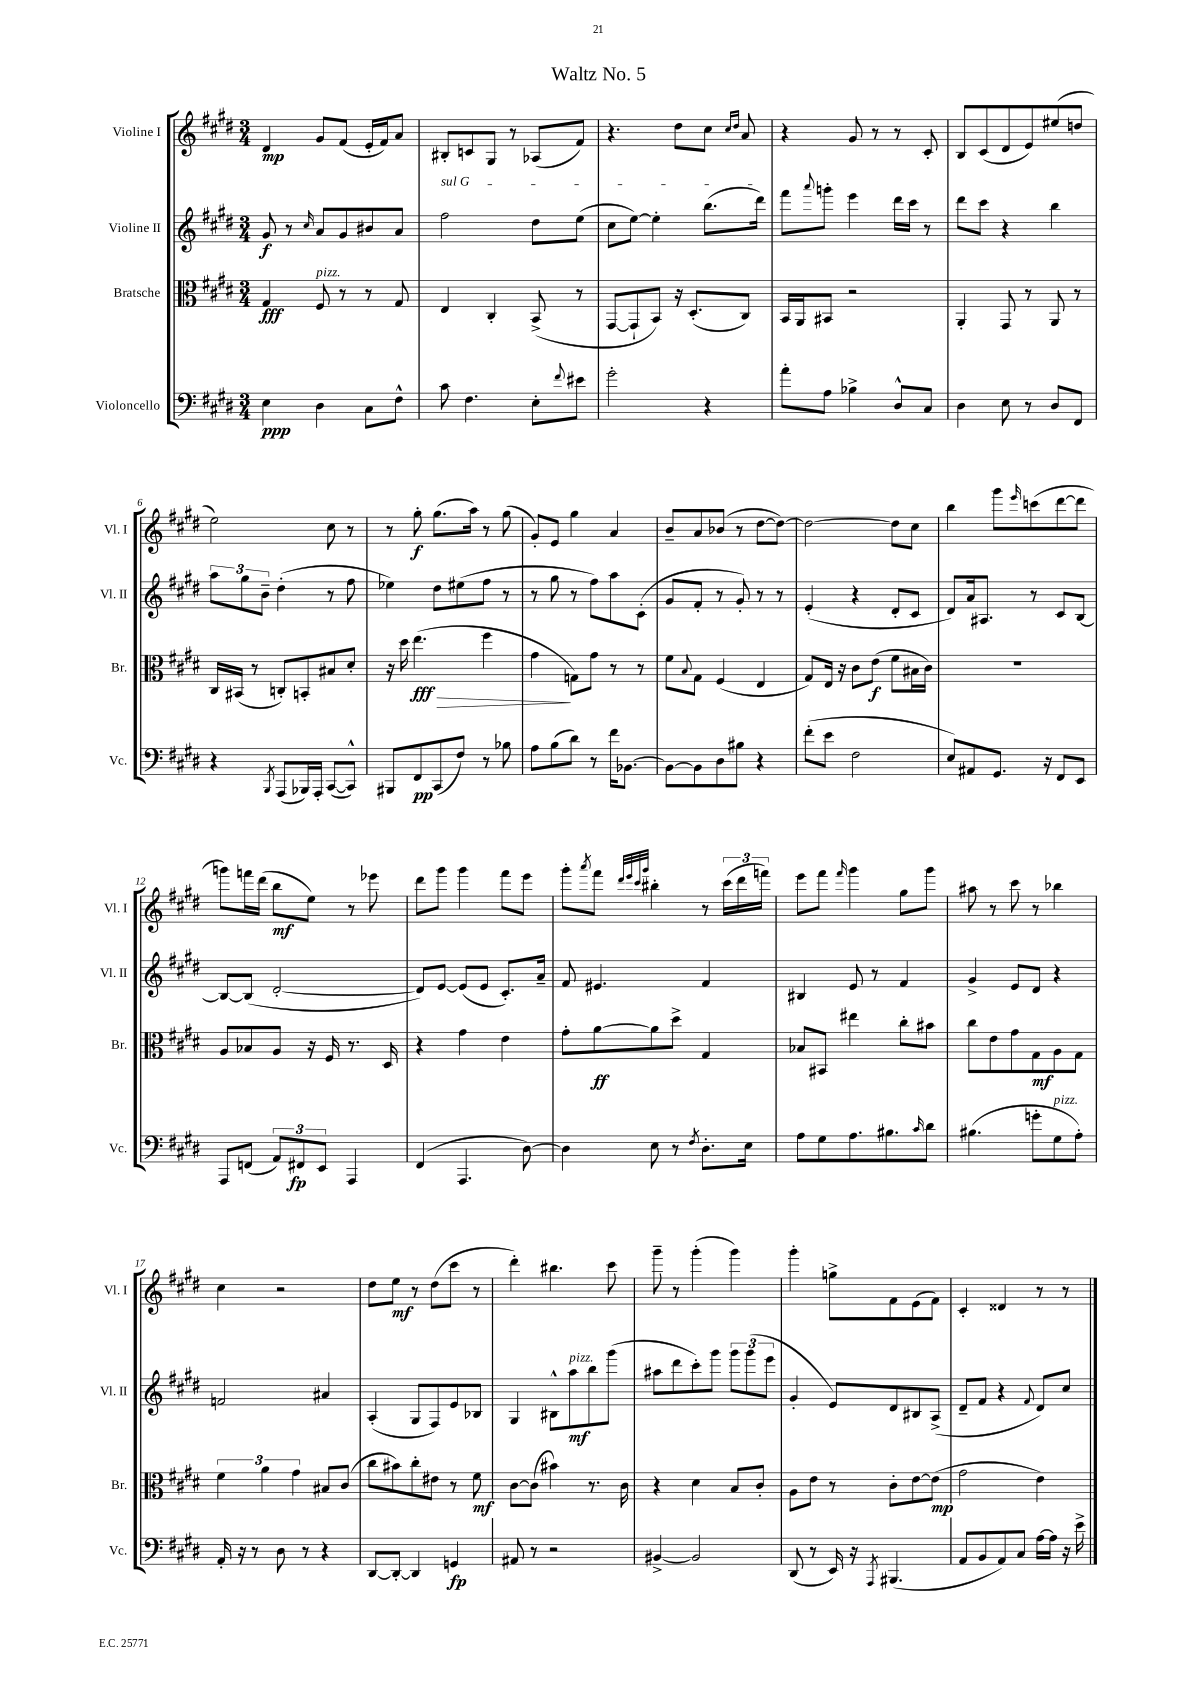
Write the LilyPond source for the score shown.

\header { title = "Waltz No. 5" }
<<
\new StaffGroup <<
\new Staff = "s0" \with { instrumentName = "Violine I" shortInstrumentName = "Vl. I" } {
    \clef treble \key e \major \numericTimeSignature \time 3/4
    dis'4\mp gis'8 fis'8( e'16-. fis'16) a'8 |
    bis8-. c'8 gis8 r8 aes8( fis'8) |
    r4. dis''8 cis''8 \grace { cis''16 dis''16 } a'8 |
    r4 gis'8 r8 r8 cis'8-. |
    b8 cis'8( dis'8 e'8) eis''8( d''8 |
    e''2) cis''8 r8 |
    r8 gis''8-.\f gis''8.( a''16) r8 gis''8( |
    gis'8-.) e'8 gis''4 a'4 |
    b'8-- a'8 bes'8( r8 dis''8~ dis''8~) |
    dis''2~ dis''8 cis''8 |
    b''4 gis'''8 \grace { e'''16 } c'''8( dis'''8~ dis'''8 |
    g'''8) f'''16 dis'''16( b''8\mf e''8) r8 ees'''8 |
    dis'''8 gis'''8 gis'''4 fis'''8 e'''8 |
    gis'''8-. \acciaccatura { a'''8 } fis'''8 \grace { dis'''32 e'''32 cis'''32 gis'''32 } bis''4-. r8 \tuplet 3/2 { cis'''16( dis'''16 f'''16) } |
    e'''8 fis'''8 \grace { fis'''16 } gis'''4 gis''8 gis'''8 |
    ais''8 r8 cis'''8 r8 bes''4 |
    cis''4 r2 |
    dis''8 e''8\mf r8 dis''8( cis'''8 r8 |
    dis'''4-.) bis''4. cis'''8 |
    gis'''8-- r8 gis'''4-.( gis'''4) |
    gis'''4-. g''8-> fis'8 e'8( fis'8) |
    cis'4-. disis'4 r8 r8 \bar "|." |
}
\new Staff = "s1" \with { instrumentName = "Violine II" shortInstrumentName = "Vl. II" } {
    \clef treble \key e \major \numericTimeSignature \time 3/4
    gis'8\f r8 \grace { cis''16 } a'8 gis'8 bis'8 a'8 |
    \once \override TextSpanner.bound-details.left.text = \markup { \italic "sul G" } fis''2\startTextSpan dis''8 e''8( |
    cis''8 e''8~) e''4-. b''8.( dis'''16\stopTextSpan) |
    fis'''8 \appoggiatura { a'''8 } g'''8-. e'''4 dis'''16 cis'''16 r8 |
    dis'''8 cis'''8 r4 b''4 |
    \tuplet 3/2 { a''8 gis''8 b'8-- } dis''4-.( r8 fis''8 |
    ees''4) dis''8 eis''8( fis''8 r8 |
    r8 gis''8 r8 fis''8) a''8 cis'8-.( |
    gis'8 fis'8-. r8 gis'8-.) r8 r8 |
    e'4-.( r4 dis'8-. cis'8 |
    dis'8) a'16 ais8. r8 cis'8 b8~ |
    b8~ b8( dis'2~-. |
    dis'8) e'8~ e'8( e'8 cis'8.-.) a'16-- |
    fis'8 eis'4. fis'4 |
    bis4 e'8 r8 fis'4 |
    gis'4-> e'8 dis'8 r4 |
    f'2 ais'4 |
    a4-.( gis8 fis8) e'8 bes8 |
    gis4 bis8-^ a''8\mf^\markup { \italic "pizz." } b''8 gis'''8( |
    ais''8 dis'''8 cis'''8-.) gis'''8 \tuplet 3/2 { gis'''8 gis'''8( e'''8 } |
    gis'4-. e'8) dis'8 bis8 a8->( |
    dis'8-- fis'8 r4 \appoggiatura { fis'8 } dis'8) cis''8 \bar "|." |
}
\new Staff = "s2" \with { instrumentName = "Bratsche" shortInstrumentName = "Br." } {
    \clef alto \key e \major \numericTimeSignature \time 3/4
    gis4\fff fis8^\markup { \italic "pizz." } r8 r8 gis8 |
    e4 cis4-. b,8->( r8 |
    gis,8~ gis,8-! b,8) r16 dis8.-.( cis8) |
    b,16 a,16 bis,8 r2 |
    a,4-. gis,8 r8 a,8 r8 |
    cis16 bis,16( r8 c8-.) b,8-. bis8 dis'8-. |
    r16 dis''16 e''4.\fff\>( fis''4 |
    gis'4\! g8) gis'8 r8 r8 |
    fis'8 \appoggiatura { b8 } gis8 fis4( e4 |
    gis8) e16 r16 cis'8 e'8\f( fis'8 bis16 cis'16) |
    R2. |
    a8 bes8 a8 r16 fis16 r8. dis16 |
    r4 gis'4 e'4 |
    gis'8-. a'8~\ff a'8 dis''8-> gis4 |
    bes8 bis,8 eis''4 cis''8-. bis'8 |
    cis''8 e'8 gis'8 gis8\mf a8 gis8 |
    \tuplet 3/2 { fis'4 a'4 gis'4 } bis8 cis'8( |
    cis''8 bis'8) cis''8-. eis'8 r8 fis'8\mf |
    cis'8~ cis'8( bis'4) r8. cis'16 |
    r4 dis'4 b8 cis'8-. |
    a8 e'8 r8 cis'8-. e'8~ e'8\mp( |
    gis'2 e'4) \bar "|." |
}
\new Staff = "s3" \with { instrumentName = "Violoncello" shortInstrumentName = "Vc." } {
    \clef bass \key e \major \numericTimeSignature \time 3/4
    e4\ppp dis4 cis8 fis8-^ |
    cis'8 fis4. e8-. \appoggiatura { fis'8 } eis'8 |
    gis'2-. r4 |
    a'8-. a8 bes4-> dis8-^ cis8 |
    dis4 e8 r8 dis8 fis,8 |
    r4 \acciaccatura { b,,8 } a,,8( bes,,16) a,,16-. cis,8~( cis,8-^) |
    bis,,8 fis,8\pp cis,8( fis8) r8 bes8 |
    a8 b8( dis'8) r8 fis'16 bes,8.~ |
    bes,8~ bes,8 dis8 bis8 r4 |
    fis'8-.( e'8 fis2 |
    e8) ais,8 gis,8. r16 fis,8 e,8 |
    a,,8 f,8( \tuplet 3/2 { a,8) fis,8\fp e,8 } a,,4 |
    fis,4( a,,4. dis8~) |
    dis4 e8 r8 \acciaccatura { fis8 } dis8.-. e16 |
    a8 gis8 a8. bis8. \grace { cis'16 } dis'8 |
    bis4.( g'8-. gis8^\markup { \italic "pizz." } a8-.) |
    a,16-. r16 r8 dis8 r8 r4 |
    dis,8~ dis,8~-. dis,4 g,4\fp |
    ais,8 r8 r2 |
    bis,4~-> bis,2 |
    dis,8( r8 e,16) r16 \acciaccatura { a,,8 } bis,,4.( |
    a,8 b,8 a,8) cis8 a16~ a16 r16 e'16-> \bar "|." |
}
>>
>>
